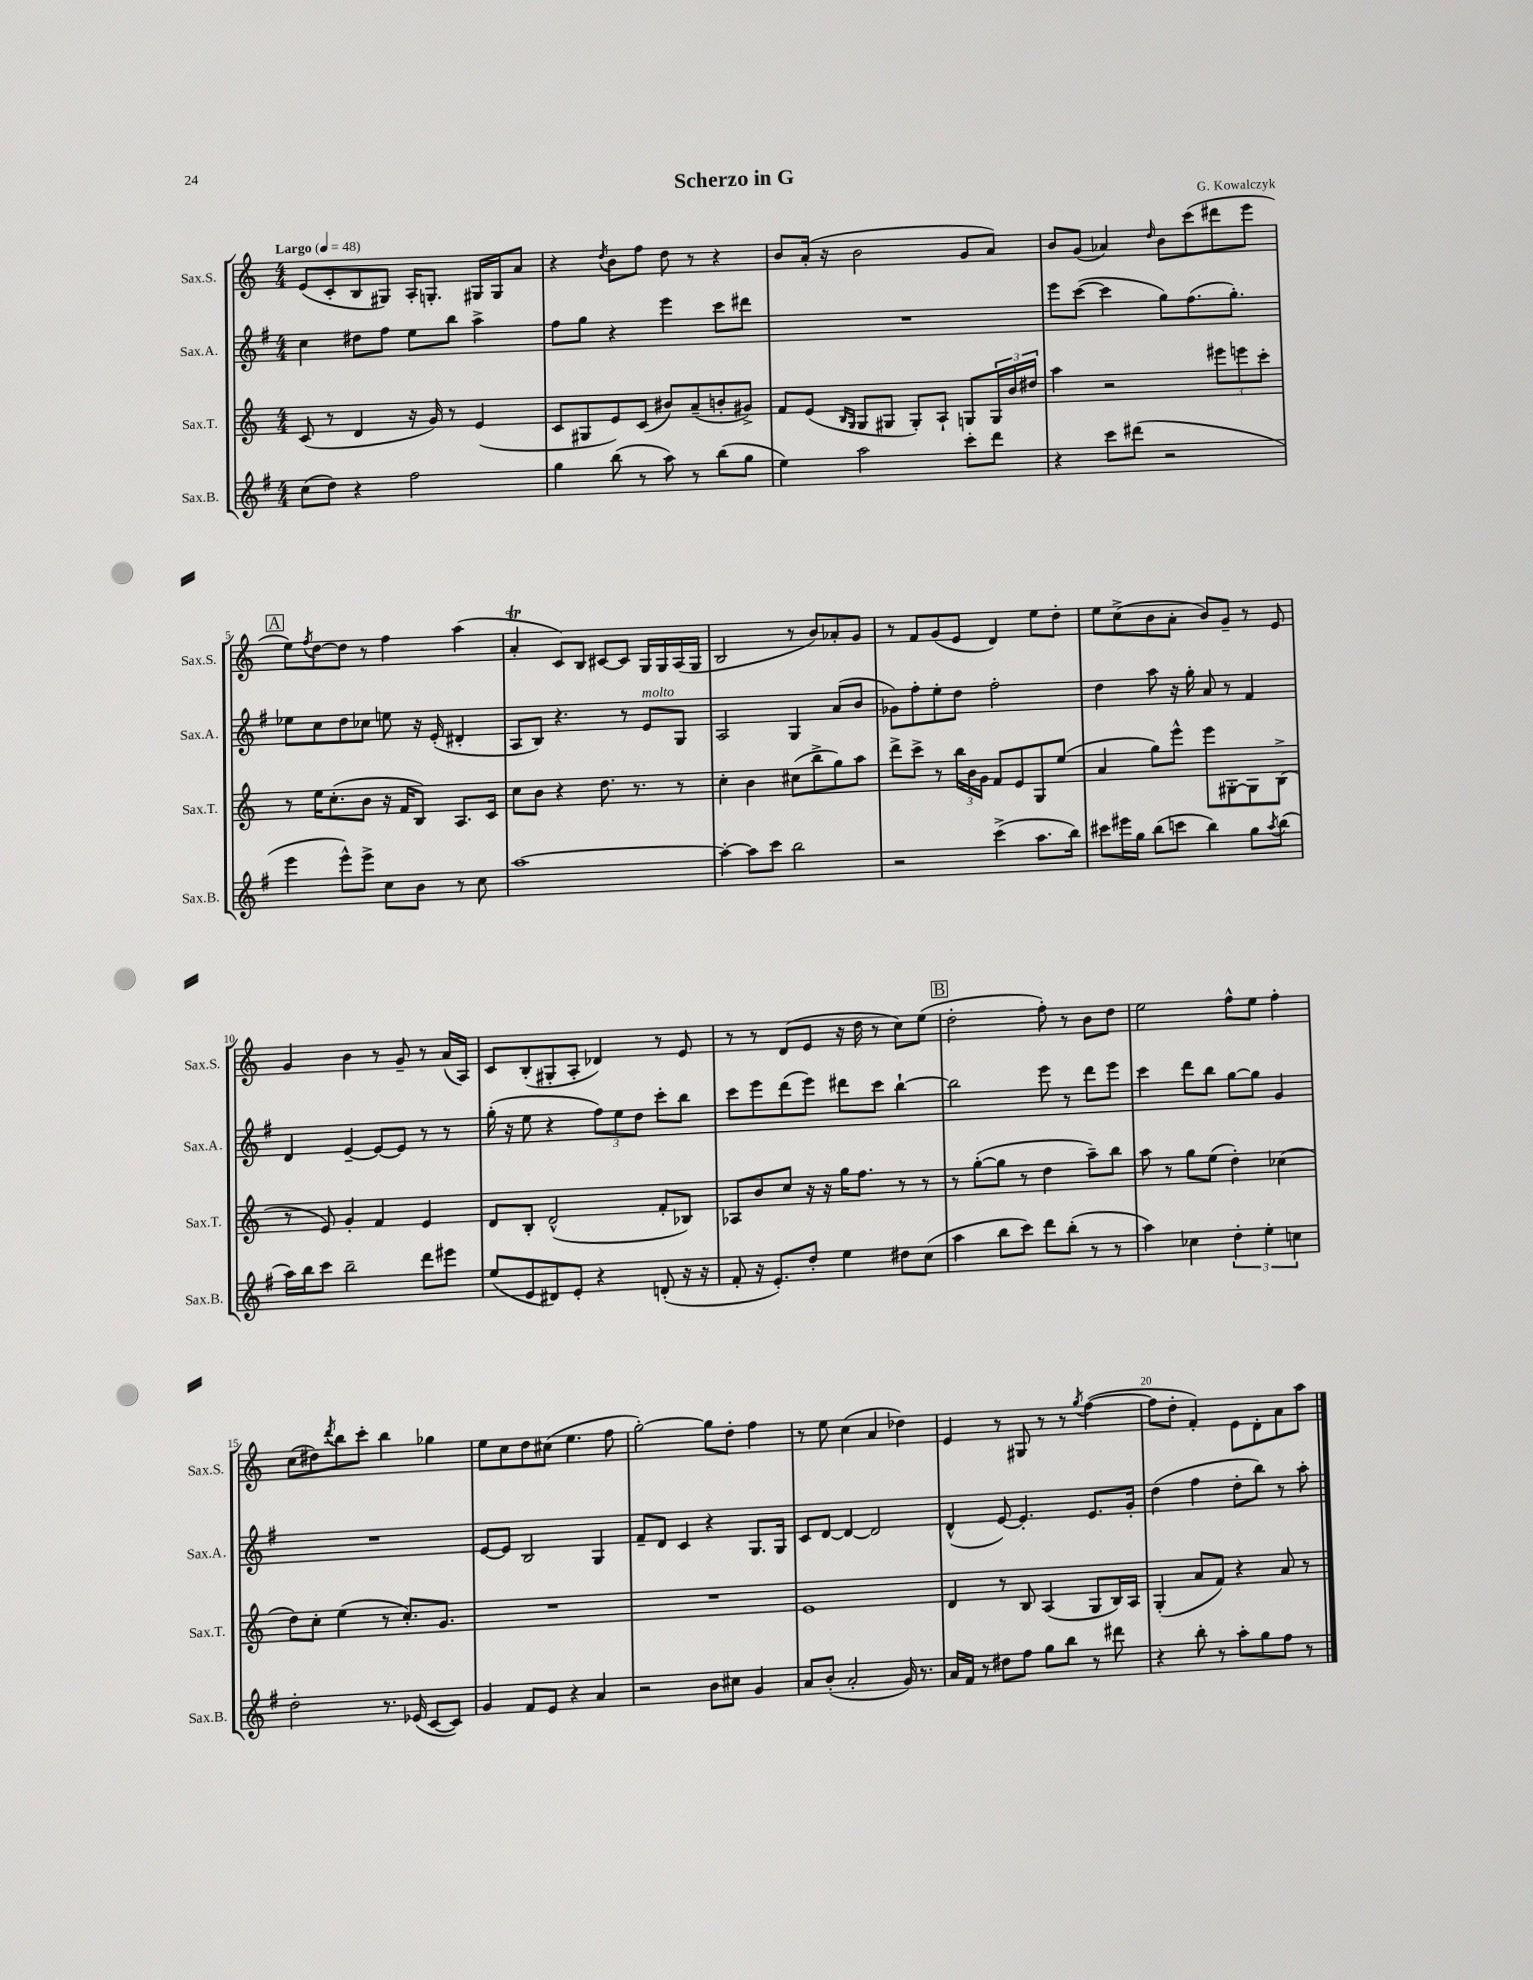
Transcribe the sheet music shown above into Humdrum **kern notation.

**kern	**kern	**kern	**kern
*part4	*part3	*part2	*part1
*staff4	*staff3	*staff2	*staff1
*I"Sax.B.	*I"Sax.T.	*I"Sax.A.	*I"Sax.S.
*I'Sax.B.	*I'Sax.T.	*I'Sax.A.	*I'Sax.S.
*clefG2	*clefG2	*clefG2	*clefG2
*k[f#]	*k[]	*k[f#]	*k[]
*M4/4	*M4/4	*M4/4	*M4/4
*MM48	*MM48	*MM48	*MM48
=1	=1	=1	=1
!	!	!	!LO:TX:a:B:t=Largo
(8cc\L	(8c/	4cc\	(8e/L
8dd\J)	8r	.	8c'/
4r	4d/	8dd#X\L	8B/
.	.	8ff#\J	8G#X/J)
2ff#\	16r	8ee\L	16A'/KL
.	16g/)	.	8.Gn'/J
.	8r	8bb\J	.
.	(4e/	4aa^\	16G#X/LL
.	.	.	16G#/J
.	.	.	8a/J
=2	=2	=2	=2
4gg\	8c/L	8ff#\L	4r
.	8G#X/	8gg\J	.
.	.	.	8qdd/
(8bb\	8e/)	4r	8b\L
8r	(8c/J	.	8ff\J
8aa\)	8b#X/L)	4eee\	8dd\
8r	(8a~/	.	8r
(8bb\L	8bn'/	8ccc\L	4r
8gg\J	8g#X^/J)	8ddd#X\J	.
=3	=3	=3	=3
4ee\)	8f/L	1r	8b/L
.	(8e/J	.	(16a'/Jk
.	.	.	16r
.	16qqB/LL	.	.
.	16qqG/JJ	.	.
2aa\	8G/L	.	2b\
.	8G#X/J	.	.
.	8G#'/L)	.	.
.	8A`/J	.	.
8ccc'\L	8Gn/L	.	8g/L
8ddd\J	24G/L	.	8a/J)
.	24b/	.	.
.	24dd#X/JJ	.	.
=4	=4	=4	=4
4r	4aa\	8eee\L	8b/L
.	.	([8ccc\J	(8g/J
8ccc\L	2r	4ccc\]	4a-X/)
(8ddd#X\J	.	.	.
.	.	.	16qqdd/
2r	.	8gg\L)	8b\L
.	.	(8.ff#\	(8ccc\
.	12eee#X\L	.	8ddd#X\
.	.	8.gg'\J)	.
.	12eeen\	.	.
.	.	.	8eee\J
.	12ccc'\J	.	.
!!LO:LB:g=z
!!LO:REH:place=s1:t=A
=5	=5	=5	=5
4eee\	8r	8ee-X\L	8ee\L)
.	.	.	8qff/
.	16ee\KL	8cc\	[8dd\
.	(8.cc'\	.	.
8eee^^\L)	.	8dd\	8dd\J]
8eee^\J	8b\J	8cc-X\J	8r
8cc\L	16r	8een\	4ff\
.	16f/KL	.	.
8b\J	8B/J)	16r	.
.	.	(16e'/	.
8r	8.A/L	4d#X'/	(4aa\
8cc\	.	.	.
.	16c/Jk	.	.
=6	=6	=6	=6
[1aa	8cc\L	8A/L	4aT'/
.	8b\J	8B/J)	.
.	4r	4.r	8c/L)
.	.	.	8B/J
.	8.dd\	.	[8c#X/L
.	.	8r	8c#/J]
.	8.r	.	.
!	!	!LO:TX:a:i:t=molto	!
.	.	8e/L	16G/LL
.	.	.	16G/
.	8r	8G/J	(16A/
.	.	.	16G/JJ
=7	=7	=7	=7
4aa'\_	4cc'\	2A/	2B/
8aa\L]	4b\	.	.
8ccc\J	.	.	.
2bb\	(8cc#X\L	4G/	8r
.	8bb^\	.	8b/L)
.	8gg\)	(8a/L	8a-X'/
.	8aa\J	8b/J	8g/J
=8	=8	=8	=8
2r	8ddd^\L	8g-X\L)	8r
.	8ccc^\J	8ff#'\	8f/L
.	8r	8ee'\	(8g/
.	24bb\LL	8dd\J	8e/J
.	24b\	.	.
.	24g\JJ	.	.
(4ccc^\	8f/L	2ff#'\	4d/)
.	8e/	.	.
8.aa\L	8G/	.	8ee\L
.	(8ee/J	.	8dd'\J
16bb\Jk)	.	.	.
=9	=9	=9	=9
8ccc#X\L	4a/	4dd\	8ee\L
16eee#X\L	.	.	(8cc^\
16gg\JJ	.	.	.
(8bb\L	8gg\L)	8aa\	8b\
8cccn\J	8eee^^\J	16r	8a'\J
.	.	16gg'\	.
4bb\)	8eee\L	8a/	8b/L)
.	[8G#X'\	8r	8g~/J
8gg\L	8G#\]	4f#/	8r
8qaa/	.	.	.
(8bb\J	(8B^\J	.	8e/
!!LO:LB:g=z
=10	=10	=10	=10
16aa\LL)	8r	4d/	4g/
16bb\J	.	.	.
8ccc\J	8e/)	.	.
2bb~\	4g'/	[4e~/	4b\
.	4f/	8e/L_	8r
.	.	8e/J]	8g~/
8ddd\L	4e/	8r	8r
8eee#X\J	.	8r	(16a/LL
.	.	.	16A/JJ)
=11	=11	=11	=11
(8ee/L	8d/L	(16gg'\	8c/L
.	.	16r	.
8e/	8B'/J	8ee\	(8B'/
8d#X/)	(2d^^/	4r	8G#X'/
8e'/J	.	.	8A'/J
4r	.	12ff#\L)	4d-X/)
.	.	12ee\	.
.	.	12dd\J	.
(8dn'/	8f'/L	8ccc'\L	8r
16r	8B-X/J)	8bb\J	8e/
16r	.	.	.
=12	=12	=12	=12
8f#'/	8A-X/L	8ccc\L	8r
16r	8b/	8eee\	8r
8.e'/L)	.	.	.
.	8cc/J	(8ddd\	(8d/L
8dd'/J	16r	8eee\J)	8e/J
.	16r	.	.
4ee\	16gg\KL	8ddd#X\L	16r
.	8.ff\J	.	16dd\
.	.	8ccc\J	8r
8dd#X\L	8r	[4bb`\	8cc\L)
(8cc\J	8r	.	(8ee\J
!!LO:REH:place=s1:t=B
=13	=13	=13	=13
4aa\	8r	2bb\]	2dd'\
.	([8gg'\L	.	.
8bb\L	8gg\J]	.	.
8ccc\J)	8r	.	.
8ddd\L	4dd\	8eee\	8ff'\)
(8bb'\J	.	8r	8r
8r	8aa~\L)	8ddd\L	8b\L
8r	8bb\J	8eee\J	8dd\J
=14	=14	=14	=14
4aa\)	8aa\	4ccc\	2ee\
.	8r	.	.
4cc-X\	8gg\L	8ddd\L	.
.	(8ee\J	8bb\J	.
6dd'\	4dd'\)	[8gg\L	8ff^^\L
.	.	8gg\J]	8ee\J
6ee'\	.	.	.
.	(4cc-X\	4g/	4ff'\
6ccn\	.	.	.
!!LO:LB:g=z
=15	=15	=15	=15
2dd'\	8dd\L)	1r	(8cc\L
.	8cc'\J	.	8dd#X\)
.	.	.	8qddd/
.	(4ee\	.	8bb\
.	.	.	8ccc'\J
8.r	8r	.	4bb\
.	8.cc'/L)	.	.
(16e-X/	.	.	.
[8c/L	.	.	4gg-X\
.	8.g/J	.	.
8c/J])	.	.	.
=16	=16	=16	=16
4g/	1r	[8e/L	8ee\L
.	.	8e/J]	8cc\
8f#/L	.	2B/	8dd\
8e/J	.	.	(8cc#X\J
4r	.	.	4.ee\
4a/	.	4G/	.
.	.	.	8ff\
=17	=17	=17	=17
2r	1r	8f#~/L	[2gg'\)
.	.	8d/J	.
.	.	4c/	.
8b\L	.	4r	8gg\L]
8cc#X\J	.	.	8dd'\J
4g/	.	8.G/L	4ff\
.	.	16G/Jk	.
=18	=18	=18	=18
8a/L	1e	8c/L	8r
(8b'/J	.	[8d/J	8ee\
2a'/	.	4d/_	(4cc\
.	.	2d/]	4a/
16g/)	.	.	4dd-X\)
8.r	.	.	.
=19	=19	=19	=19
16a/LL	4d/	(4d^^/	4e/
16f#/JJ	.	.	.
8r	.	.	.
8dd#X\L	8r	[8e/)	8r
8ff#\J	8B/	4.e'/]	8G#X/
8gg\L	(4A/	.	8r
8bb\J	.	.	8r
.	.	.	8qgg/
8r	8G/L	8.e/L	([4ff\
8ddd#X\	16B/L)	.	.
.	16A/JJ	16g'/Jk	.
=20	=20	=20	=20
4r	(4G'/	(4dd\	8ff\L]
.	.	.	8dd'\J
8bb'\	8a/L	4ff#\	4f'/)
8r	8f/J)	.	.
8aa'\L	4r	8dd'\L	8e\L
8gg\	.	8bb\J)	8d'\
8ff#\J	8a/	8r	8a\
8r	8r	8aa'\	8aa\J
==	==	==	==
*-	*-	*-	*-
